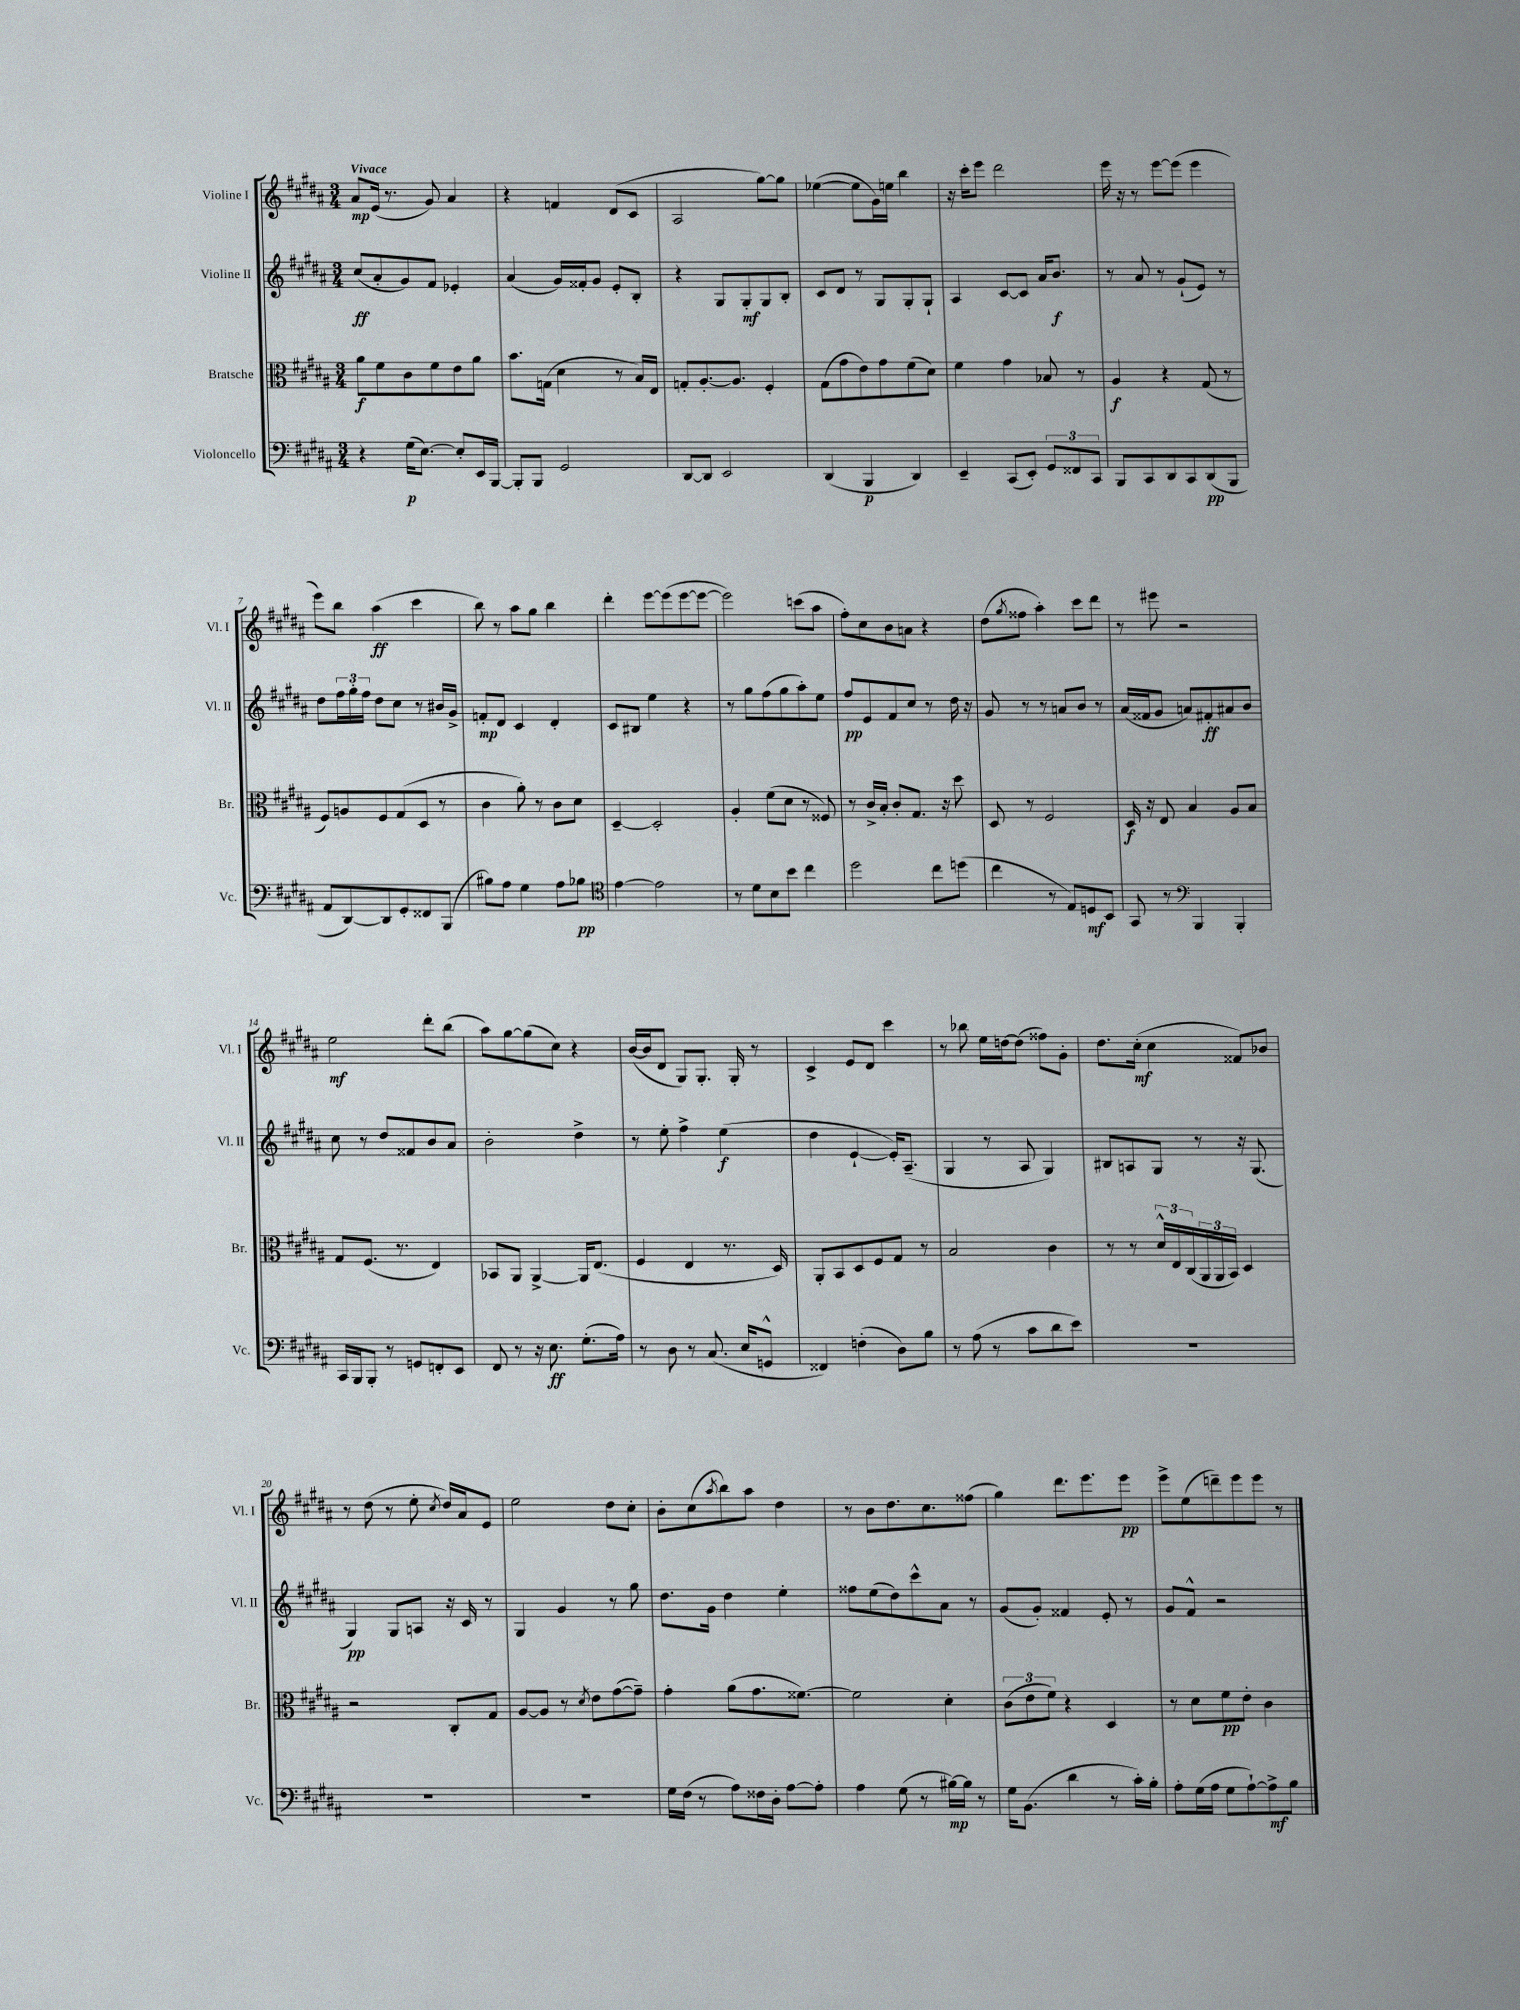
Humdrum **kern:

**kern	**kern	**kern	**kern
*staff4	*staff3	*staff2	*staff1
*clefF4	*clefC3	*clefG2	*clefG2
*k[f#c#g#d#a#]	*k[f#c#g#d#a#]	*k[f#c#g#d#a#]	*k[f#c#g#d#a#]
*M3/4	*M3/4	*M3/4	*M3/4
4r	8a#\L	(8cc#/L	8a#/L
.	8f#\	8a#'/	(16e/Jk
.	.	.	8.r
(16G#\LK	8c#\	8g#/)	.
[8.E\J)	.	.	.
.	8f#\	8f#/J	8g#/)
8E'/]L	8e\	4e-'/	4a#/
16EE/L	8a#\J	.	.
[16BBB/JJ	.	.	.
=	=	=	=
8BBB'/]L	8.b\L	(4a#/	4r
8BBB/J	.	.	.
.	(16G\Jk	.	.
2GG#/	4d#\	16g#/LL)	4f/
.	.	16f##'/J	.
.	.	8g#/J	.
.	8r	8e'/L	(8d#/L
.	16B/LL)	8B'/J	8c#/J
.	16E/JJ	.	.
=	=	=	=
[8DD#/L	8G'/L	4r	2A#/
8DD#/]J	[8.A#'/	.	.
2EE/	.	8G#/L	.
.	8.A#/]J	.	.
.	.	8G#'/	.
.	4F#'/	8G#/	[8gg#\L)
.	.	8B'/J	8gg#\]J
=	=	=	=
(4DD#/	(8G#\L	8c#/L	([4ee-\
.	8g#\	8d#/J	.
4BBB/	8e\)	8r	8ee-\]L
.	8g#\	8G#/L	16g#\L)
.	.	.	16ee\JJ
4DD#/)	(8f#\	8G#'/	4bb\
.	8d#\J)	8G#`/J	.
=	=	=	=
4EE~/	4f#\	4A#/	16r
.	.	.	16ccc#'\LK
.	.	.	8eee\J
(8CC#/L	4g#\	[8c#/L	2ddd#\
8EE'/J)	.	8c#/]J	.
12GG#/L	8B-/	16a#/LK	.
.	.	8.b/J	.
12FF##/	.	.	.
.	8r	.	.
12CC#/J	.	.	.
=	=	=	=
8BBB/L	4A#/	8r	16eee\
.	.	.	16r
8CC#/	.	8a#/	8r
8DD#/	4r	8r	[8eee\L
8CC#/	.	(8g#`/L	(8eee\]J
(8DD#/	(8G#/	8e/J)	4eee\
8BBB/J	8r	8r	.
=	=	=	=
8AA#/L	8F#/L)	8dd#\L	8eee\L)
[8DD#/)	8A/	24ff#\L	8bb\J
.	.	24gg#'\	.
.	.	24ff#\JJ	.
8DD#/]	8F#/	8dd#\L	(4aa#\
8GG#'/	(8G#/	8cc#\J	.
8FF##/	8D#/J	8r	4ccc#\
(8BBB/J	8r	16b#/LL	.
.	.	16g#^/JJ	.
=	=	=	=
8B#\L)	4c#\	8f'/L	8bb\)
8A#\J	.	8d#/J	8r
4G#\	8a#'\)	4c#/	8aa#\L
.	8r	.	8gg#\J
8A#\L	8c#\L	4d#'/	4bb\
8B-\J	8d#\J	.	.
=	=	=	=
*clefC4	*	*	*
[4e\	[4D#~/	8c#/L	4ddd#'\
.	.	8B#/J	.
2e\]	2D#'/]	4ee\	[8eee\L
.	.	.	(8eee\]
.	.	4r	[8eee\
.	.	.	8eee\_J
=	=	=	=
8r	4A#'/	8r	2eee\])
8d#\L	.	8gg#\L	.
8B\	(8f#\L	(8ff#\	.
8b\J	8d#\J	8gg#\	.
4cc#\	8r	8aa#'\)	(8ccc\L
.	8F##/)	8ee\J	8aa#\J
=	=	=	=
2dd#\	8r	8ff#/L	8ff#'\L)
.	16c#^/LL	8e/	8cc#\
.	16B'/JJ	.	.
.	8c#'/L	8f#/	8b\
.	8.G#/J	8cc#/J	8a\J
8cc#\L	.	8r	4r
.	16r	.	.
(8dd\J	8dd#\	16dd#\	.
.	.	16r	.
=	=	=	=
4cc#\	8D#/	8g#/	(8dd#\L
.	.	.	8qgg#/
.	8r	8r	8ff##\J
8r	2F#/	8r	4aa#'\)
8E/L)	.	8a/L	.
8D/	.	8b/J	8ccc#\L
8BB/J	.	8r	8ddd#\J
=	=	=	=
8GG#/	16D#/	(16a#/LL	8r
.	16r	16f##/J	.
8r	8E/	8g#/J	8eee#\
*clefF4	*	*	*
4BBB/	4B/	8a/L)	2r
.	.	8f#'/	.
4BBB'/	8A#/L	8a#/	.
.	8B/J	8b/J	.
=	=	=	=
16CC#/LL	8G#/L	8cc#\	2ee\
16BBB/J	.	.	.
8BBB'/J	(8.F#/J	8r	.
8r	.	8dd#/L	.
.	8.r	.	.
8GG/L	.	8f##/	.
8FF'/	4E/)	8b/	8ddd#'\L
8EE/J	.	8a#/J	(8bb\J
=	=	=	=
8FF#/	8BB-/L	2b'\	8aa#\L)
8r	8AA#/J	.	[8gg#\
16r	[4AA#^/	.	(8gg#\]
8.E\	.	.	.
.	.	.	8cc#\J)
(8.G#'\L	16AA#/]LK	4dd#^\	4r
.	(8.E/J	.	.
16A#\Jk)	.	.	.
=	=	=	=
8r	4F#/	8r	([16b/LL
.	.	.	16b/]J
8D#\	.	8ee'\	8d#/J
8r	4E/	4ff#^\	8G#/L)
(8.C#/	.	.	8.G#'/J
.	8.r	(4ee\	.
16E/LK	.	.	16G#'/
8GG^^/J	.	.	8r
.	16D#/)	.	.
=	=	=	=
4FF##/)	8AA#'/L	4dd#\	4c#^/
.	8BB/	.	.
(4F'\	8D#/	[4e`/	8e/L
.	8F#/	.	8d#/J
8D#\L)	8G#/J	16e'/]LK)	4ccc#\
.	.	(8.A#~/J	.
8B\J	8r	.	.
=	=	=	=
8r	2B/	4G#/	8r
(8A#\	.	.	8bb-\
8r	.	8r	16ee\LL
.	.	.	[16dd\J
8c#\L	.	8A#/	(8dd\]J
8d#\	4c#\	4G#/)	8ff##\L)
8e\J)	.	.	8g#'\J
=	=	=	=
2.r	8r	8B#/L	8.dd#\L
.	8r	8A/	.
.	.	.	(16cc#'\Jk
.	24d#^^/LL	8G#/J	4cc#\
.	24E/	.	.
.	(24C#/	.	.
.	24AA#/	8r	.
.	24AA#/	.	.
.	24BB/JJ)	.	.
.	4D#/	16r	8f##/L)
.	.	(8.G#/	.
.	.	.	8b-/J
=	=	=	=
2.r	2r	4G#/)	8r
.	.	.	(8dd#\
.	.	8G#/L	8r
.	.	8A/J	8ee'\
.	.	.	8qcc#/
.	8C#'/L	16r	16dd#/LL)
.	.	16c#/	16a#/J
.	8G#/J	8r	8e/J
=	=	=	=
2.r	[8A#/L	4G#/	2ee\
.	8A#/]J	.	.
.	8r	4g#/	.
.	8qd#/	.	.
.	8e\L	.	.
.	([8g#\	8r	8dd#\L
.	8g#~\]J)	8gg#\	8cc#'\J
=	=	=	=
16G#\LL	4g#'\	8.dd#\L	8b'\L
(16F#\JJ	.	.	.
8r	.	.	(8cc#\
.	.	16g#\Jk	.
.	.	.	8qaa#/
8A#\L)	(8a#\L	4dd#\	8bb\)
16F##\L	8.g#\	.	8aa#\J
16D#'\JJ	.	.	.
[8A#\L	.	4ee'\	4dd#\
.	[8.f##\J)	.	.
8A#'\]J	.	.	.
=	=	=	=
4A#\	2f##\]	8ff##\L	8r
.	.	(8ee\	8b\L
(8G#\	.	8dd#\)	8.dd#\
8r	.	8ccc#^^\	.
.	.	.	8.cc#\
[16B#\LL)	4d#'\	8a#\J	.
16B#\]JJ	.	.	.
8r	.	8r	(8ff##\J
=	=	=	=
16G#\LK	(12c#\L	(8g#/L	4gg#\)
(8.BB\J	.	.	.
.	12e\	.	.
.	.	8g#'/J)	.
.	12f#\J)	.	.
4d#\	4r	4f##/	8.ddd#\L
.	.	.	8.eee\
8r	4D#/	8e'/	.
16c#'\LL)	.	8r	8eee\J
16B'\JJ	.	.	.
=	=	=	=
8A#'\L	8r	8g#/L	8eee^\L
(16G#\L	8d#\L	8f#^^/J	(8ee\
16A#\JJ	.	.	.
8G#\L	8f#\	2r	8ddd~\)
[8A#`\)	8e'\J	.	8eee\
8A#^\]	4c#\	.	8eee\J
8B\J	.	.	8r
==	==	==	==
*-	*-	*-	*-
